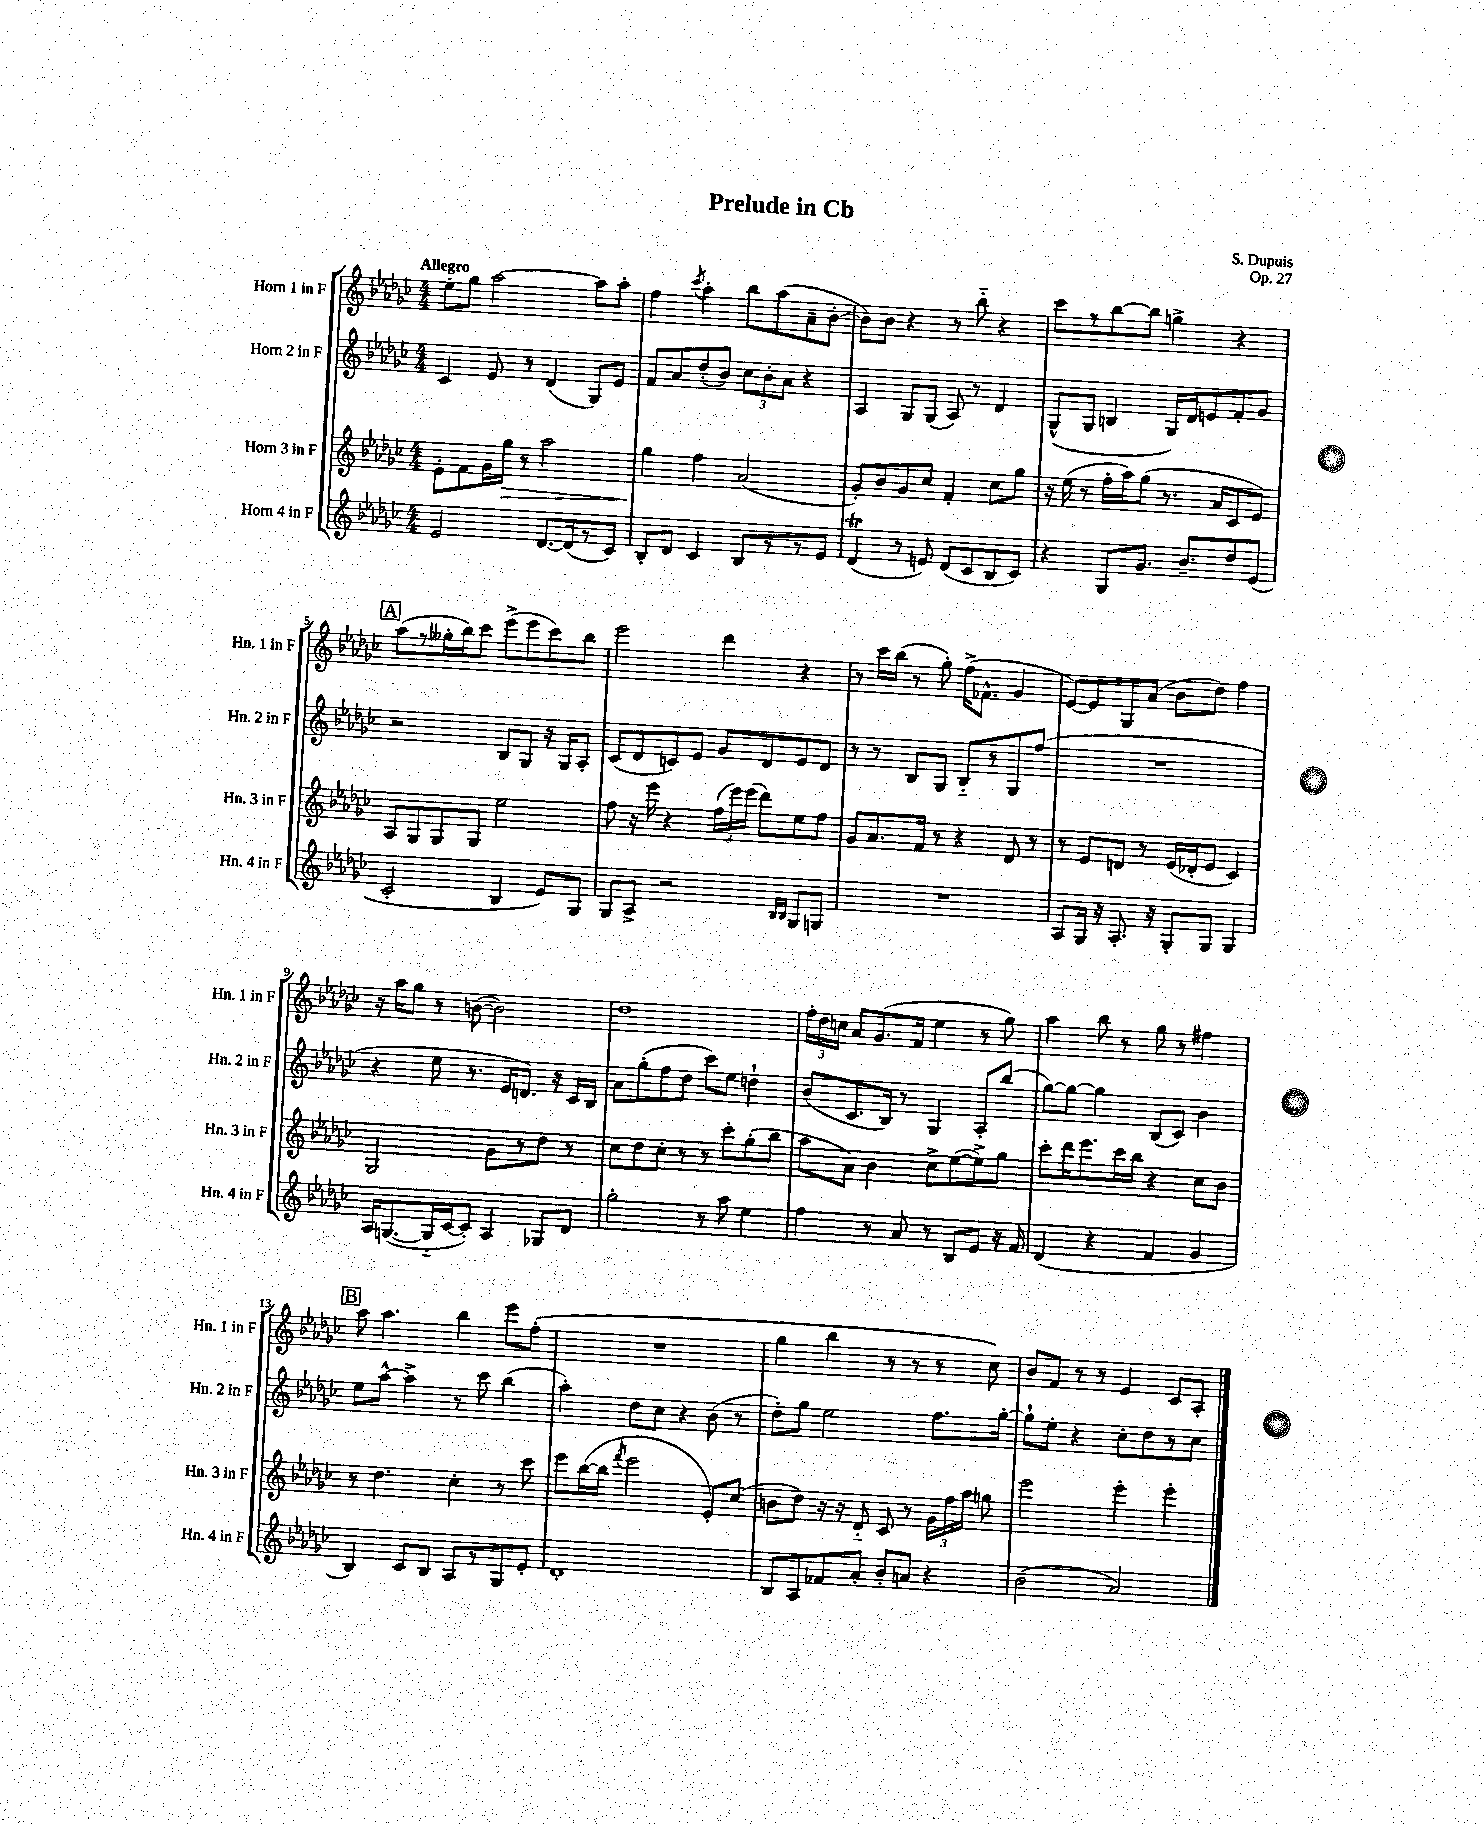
\header { title = "Prelude in Cb" composer = "S. Dupuis" opus = "Op. 27" }
<<
\new StaffGroup <<
\new Staff = "s0" \with { instrumentName = "Horn 1 in F" shortInstrumentName = "Hn. 1 in F" } {
    \clef treble \key ges \major \numericTimeSignature \time 4/4 \tempo "Allegro"
    \autoBeamOff ees''8[-. ges''8] aes''2~ aes''8[ aes''8]-. |
    f''4 \acciaccatura { ces'''8 } aes''4-. bes''8[ aes''8( aes'8-- bes'8]~-. |
    bes'8[) bes'8] r4 r8 bes''8-_ r4 |
    ces'''8[ r8 bes''8~ bes''8] g''4-> r4 |
    \mark \markup { \box "A" } aes''8[( r8 geses''16-. bes''16) ces'''8] ees'''8[->( ees'''8 ces'''8) bes''8] |
    ees'''2 des'''4 r4 |
    r8 ces'''16[ bes''16]( r8 ges''8-.) f''16[->( fes'8.]-^ ges'4 |
    ees'8[~) ees'8 ges8 aes'8]( bes'8[ des''8]) f''4 |
    r16 aes''16[ ges''8] r8 b'8~( b'2) |
    des''1 |
    \tuplet 3/2 { f''16[-. des''16 c''16] } aes'8[ ges'8.( f'16] ees''4 r8 ges''8) |
    aes''4 bes''8 r8 ges''8 r8 fis''4 |
    \mark \markup { \box "B" } aes''8 aes''4. bes''4 ees'''8[ f''8]-.( |
    R1 |
    ges''4 bes''4 r8 r8 r8 ces''8) |
    bes'8[ f'8] r8 r8 ees'4 ces'8[ aes8]-. \bar "|." |
}
\new Staff = "s1" \with { instrumentName = "Horn 2 in F" shortInstrumentName = "Hn. 2 in F" } {
    \clef treble \key ges \major \numericTimeSignature \time 4/4
    \autoBeamOff ces'4 ees'8 r8 des'4( ges8[) ees'8] |
    f'8[ aes'8 des''8-.( bes'8]) \tuplet 3/2 { ces''8[ bes'8-. aes'8] } r4 |
    aes4 ges8[ ges8]( aes8) r8 des'4 |
    ges8[-^( ges8] b4 ges16[) des'16 e'8 f'8-. ges'8] |
    \mark \markup { \box "A" } r2 bes8[ ges8] r16 ges16[ aes8]-. |
    ces'8[( des'8 c'8) ees'8] ges'8[ des'8 ees'8 des'8] |
    r8 r8 bes8[ ges8] bes8[-_ r8 ges8 f''8]( |
    R1 |
    r4 ees''8 r8. ees'16[ d'8.]) r16 ces'16[ bes16] |
    aes'8[ ges''8-.( f''8 des''8] ces'''8[) ees''8] d''4-! |
    bes'8[( ces'8. bes16]) r8 ges4 aes8[-. bes''8]( |
    ges''8[~) ges''8]~ ges''4 bes8[( ces'8]) bes'4 |
    \mark \markup { \box "B" } ees''8[ aes''8]~-^ aes''4-> r8 ces'''8 bes''4( |
    aes''4-.) des''8[ ces''8] r4 bes'8( r8 |
    des''8[-.) ges''8] ees''2 f''8.[ ges''16]~-. |
    ges''8[-! ees''8]-. r4 ces''8[-. des''8 r8 ces''8] \bar "|." |
}
\new Staff = "s2" \with { instrumentName = "Horn 3 in F" shortInstrumentName = "Hn. 3 in F" } {
    \clef treble \key ges \major \numericTimeSignature \time 4/4
    \autoBeamOff ees'8[-. f'8 ges'16 ges''16]\> r8 aes''2 |
    ges''4\! f''4 aes'2( |
    ges'8[-.) bes'8 ges'8 ces''8] f'4-. ces''8[ ges''8] |
    r16 ees''16( r8 f''16[-. aes''16) ges''8]( r8. aes'16[ ces'8 ees'8]) |
    \mark \markup { \box "A" } aes8[ ges8 ges8 ges8] ees''2 |
    f''8 r16 ees'''16 r4 \tuplet 3/2 { f''16[( ees'''16) ees'''16]( } des'''8[) ees''8 f''8] |
    ges'8[ aes'8. f'16] r8 r4 des'8 r8 |
    r8 ees'8[ d'8] r8 ees'16[( des'16-. ees'8] ces'4) |
    ges2 ges'8[ r8 des''8] r8 |
    ces''8[ des''8 ces''8]-. r8 r8 ces'''8[-. ges''8-.( bes''8] |
    aes''8[ aes'8]) bes'4 ces''8[-> ees''8~( ees''8->) ges''8] |
    ces'''8[-. des'''16 ees'''8. ces'''16 bes''16] r4 ces''8[ bes'8] |
    \mark \markup { \box "B" } r8 des''4. ces''4-. r8 ces'''8 |
    ees'''8[ bes''16~( bes''16] \acciaccatura { f'''8 } ees'''2 ees'8[-.) ces''8]( |
    b'8[ des''8]) r16 r16 des'8-_ ces'8 r8 \tuplet 3/2 { ges'16[ f''16 aes''16] } g''8 |
    ees'''2 ees'''4-. ees'''4-. \bar "|." |
}
\new Staff = "s3" \with { instrumentName = "Horn 4 in F" shortInstrumentName = "Hn. 4 in F" } {
    \clef treble \key ges \major \numericTimeSignature \time 4/4
    \autoBeamOff ees'2 des'8.[~ des'16( r8 ces'8]) |
    bes8[-. des'8] ces'4 bes8[ r8 r8 ees'8] |
    des'4\trill( r8 e'8) des'8[( ces'8 bes8 ces'8]) |
    r4 ges8[ ges'8.] bes'8.[-- des''8 ees'8]( |
    \mark \markup { \box "A" } ces'2-. bes4 ees'8[) ges8] |
    ges8[ aes8]-> r2 \grace { bes16[ bes16] } ges8[ g8] |
    R1 |
    aes8[ ges16] r16 aes8.-. r16 ges8[-. ges8] ges4 |
    aes16[ g8.~( g16-_ ces'16~ ces'8]-.) aes4 ges8[ des'8] |
    ges''2-. r8 aes''8 ees''4 |
    f''4 r8 aes'8 r8 bes8[ ees'8] r16 f'16 |
    des'4( r4 f'4 ges'4 |
    \mark \markup { \box "B" } bes4) ces'8[ bes8] aes8[ r8 ges8 ees'8]-. |
    des'1-. |
    bes8[ aes8 fes'8 aes'8]-. bes'8[-. a'8] r4 |
    bes'2( aes'2) \bar "|." |
}
>>
>>
